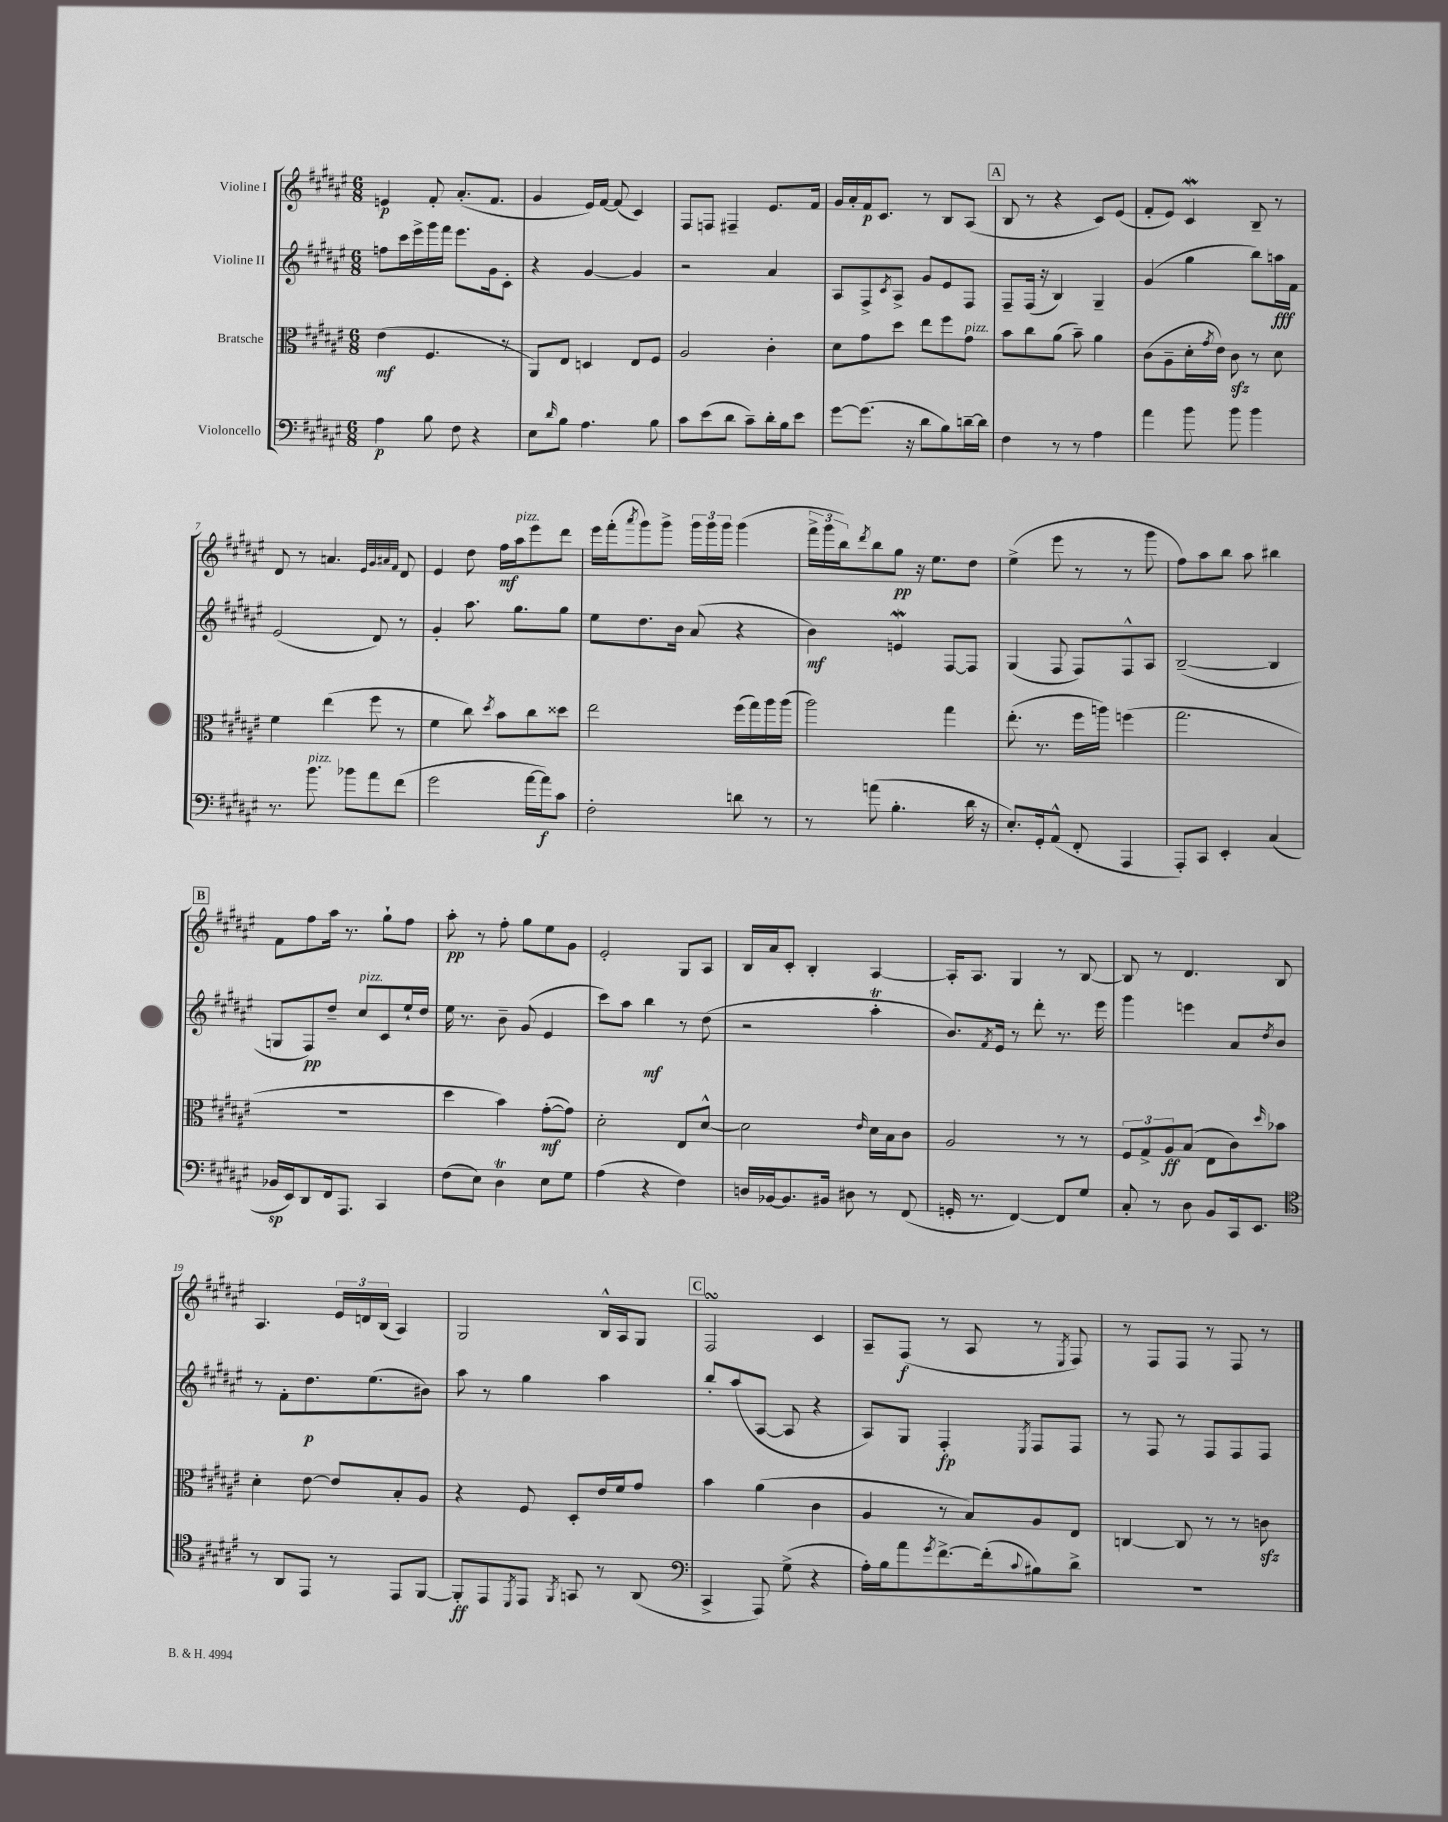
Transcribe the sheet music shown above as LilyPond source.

<<
\new StaffGroup <<
\new Staff = "s0" \with { instrumentName = "Violine I" } {
    \clef treble \key fis \major \numericTimeSignature \time 6/8
    e'4\p fis'8-. ais'8.-.( fis'8. |
    gis'4 eis'16) fis'16~ fis'8( cis'4) |
    fis8 f8 fis4-- eis'8. fis'16 |
    gis'16 ais'16-. fis'16\p cis'8. r8 b8 ais8( |
    \mark \markup { \box "A" } b8 r8 r4 cis'8) eis'8( |
    fis'8-. eis'8) cis'4\mordent b8-- r8 |
    dis'8 r8 a'4. \grace { eis'32 gis'32 ais'32 fis'32 } dis'8 |
    eis'4 dis''8 fis''16\mf ais''16^\markup { \italic "pizz." } eis'''8 dis'''8 |
    eis'''16 fis'''16-.( \acciaccatura { ais'''8 } gis'''8) gis'''8-> \tuplet 3/2 { gis'''16 gis'''16 gis'''16 } gis'''4( |
    \tuplet 3/2 { fis'''16-> gis'''16 b''16) } \acciaccatura { dis'''8 } b''8 gis''8\pp r16 eis''8. dis''8 |
    eis''4->( eis'''8 r8 r8 gis'''8 |
    fis''8) ais''8 b''8 ais''8 bis''4 |
    \mark \markup { \box "B" } fis'8 fis''8 ais''16 r8. gis''8-! fis''8 |
    ais''8-.\pp r8 fis''8-. gis''8 eis''8 gis'8 |
    eis'2-. gis8 ais8 |
    b16 ais'16 cis'8-. b4-. ais4~ |
    ais16-. ais8. gis4 r8 b8~ |
    b8 r8 dis'4. b8 |
    ais4. \tuplet 3/2 { eis'16 d'16 b16( } ais4) |
    gis2 b16-^ ais16 gis8 |
    \mark \markup { \box "C" } fis2\turn cis'4 |
    ais8-- fis8\f( r8 ais8 r8 \acciaccatura { eis8 } fis8) |
    r8 fis8 fis8 r8 fis8 r8 \bar "|." |
}
\new Staff = "s1" \with { instrumentName = "Violine II" } {
    \clef treble \key fis \major \numericTimeSignature \time 6/8
    f''8 cis'''16 eis'''16-> gis'''16 fis'''16 eis'''8. gis'16 cis'8-. |
    r4 gis'4~ gis'4 |
    r2 ais'4 |
    ais8 fis8-> \acciaccatura { cis'8 } ais8-> gis'8 eis'8 fis8 |
    \mark \markup { \box "A" } fis8-- fis16( r16 b4) gis4-- |
    gis'4( gis''4 b''8) a''16\fff fis'16 |
    eis'2( dis'8) r8 |
    gis'4-. ais''8. gis''8. gis''8 |
    eis''8 dis''8. b'16 ais'8( r4 |
    b'4\mf) e'4\mordent fis8~ fis8 |
    gis4( fis8 fis8) fis8-^ ais8 |
    b2~--( b4 |
    \mark \markup { \box "B" } g8 fis8\pp) dis''8-- cis''8^\markup { \italic "pizz." } cis'8 eis''16-! dis''16 |
    eis''16 r8. b'8-- gis'8( eis'4 |
    cis'''8) ais''8 b''4\mf r8 dis''8( |
    r2 ais''4-.\trill |
    b'8.) \acciaccatura { fis'8 } eis'16 r8 dis'''8-. r8. eis'''16 |
    gis'''4 e'''4 ais'8 \acciaccatura { dis''8 } b'8 |
    r8 fis'8-. dis''8.\p eis''8.( bis'8) |
    ais''8 r8 gis''4 ais''4 |
    \mark \markup { \box "C" } b''8-. ais''8( ais8~ ais8 r4 |
    ais8) gis8 fis4-.\fp \acciaccatura { eis8 } fis8 fis8 |
    r8 fis8 r8 fis8 fis8 fis8 \bar "|." |
}
\new Staff = "s2" \with { instrumentName = "Bratsche" } {
    \clef alto \key fis \major \numericTimeSignature \time 6/8
    eis'4\mf( fis4. r8 |
    ais,8) eis8 d4 eis8 fis8 |
    ais2 cis'4-. |
    dis'8 gis'8 dis''8 eis''8 fis''8 gis'8^\markup { \italic "pizz." } |
    \mark \markup { \box "A" } b'8 cis''8 ais'8( b'8--) ais'4 |
    cis'8( ais8-- dis'16-. \acciaccatura { gis'8 } eis'16) cis'8\sfz r8 dis'8 |
    fis'4 eis''4( fis''8 r8 |
    fis'4 cis''8) \acciaccatura { dis''8 } b'8 cis''8 disis''8 |
    eis''2 fis''16( gis''16) ais''16 ais''16( |
    ais''2) gis''4 |
    eis''8.-.( r8. fis''16 a''16) f''4( |
    gis''2. |
    \mark \markup { \box "B" } R2. |
    dis''4 b'4) gis'8~-.\mf( gis'8) |
    dis'2-. eis8 dis'8~-^ |
    dis'2 \grace { eis'16 } dis'16 b16 cis'8 |
    ais2 r8 r8 |
    \tuplet 3/2 { fis8 gis8-> ais8\ff } b8( eis8 cis'8) \grace { dis''16 } bes'8 |
    dis'4-. eis'8~ eis'8 b8-. ais8 |
    r4 fis8 dis8-. eis'16 fis'16 gis'8 |
    \mark \markup { \box "C" } b'4 ais'4( cis'4 |
    ais4 r8 b8) ais8 eis8 |
    c4~ c8 r8 r8 c'8\sfz \bar "|." |
}
\new Staff = "s3" \with { instrumentName = "Violoncello" } {
    \clef bass \key fis \major \numericTimeSignature \time 6/8
    ais4\p b8 fis8 r4 |
    eis8 \grace { dis'16 } b8 ais4. b8 |
    cis'8 eis'8( dis'8 cis'8--) dis'16-. b16 eis'8 |
    gis'8~ gis'8.( r16 dis'8 b8) d'16~-- d'16 |
    \mark \markup { \box "A" } fis4 r8 r8 ais4 |
    ais'4 b'8 b'8 b'4 |
    r8. b'8.^\markup { \italic "pizz." } bes'8 ais'8 fis'8( |
    gis'2 ais'16~ ais'16\f) cis'8 |
    fis2-. d'8 r8 |
    r8 a'8( b4.-. dis'16 r16 |
    eis8.-.) gis,16-. ais,8-^( fis,8-. ais,,4 |
    ais,,8-.) cis,8 eis,4-. cis4( |
    \mark \markup { \box "B" } bes,16\sp eis,16) dis,8 fis,16 ais,,8. cis,4 |
    fis8( eis8) dis4\trill eis8 gis8 |
    ais4( r4 fis4) |
    d16 bes,16~ bes,8. bis,16 dis8 r8 fis,8( |
    g,16-. r8. fis,4~) fis,8 gis8 |
    cis8-. r8 dis8 b,8 cis,16 eis,8. |
    \clef tenor r8 ais,8 eis,8 r8 eis,8 fis,8~ |
    fis,8-.\ff eis,8 \acciaccatura { dis,8 } eis,8 \acciaccatura { fis,8 } g,8 r8 ais,8( |
    \mark \markup { \box "C" } \clef bass cis,4-> ais,,8) gis8->( r4 |
    ais16-.) b16 ais'8 \acciaccatura { gis'8 } fis'8.~-> fis'16-.( \appoggiatura { cis'8 } bis8) dis'8-> |
    R2. \bar "|." |
}
>>
>>
